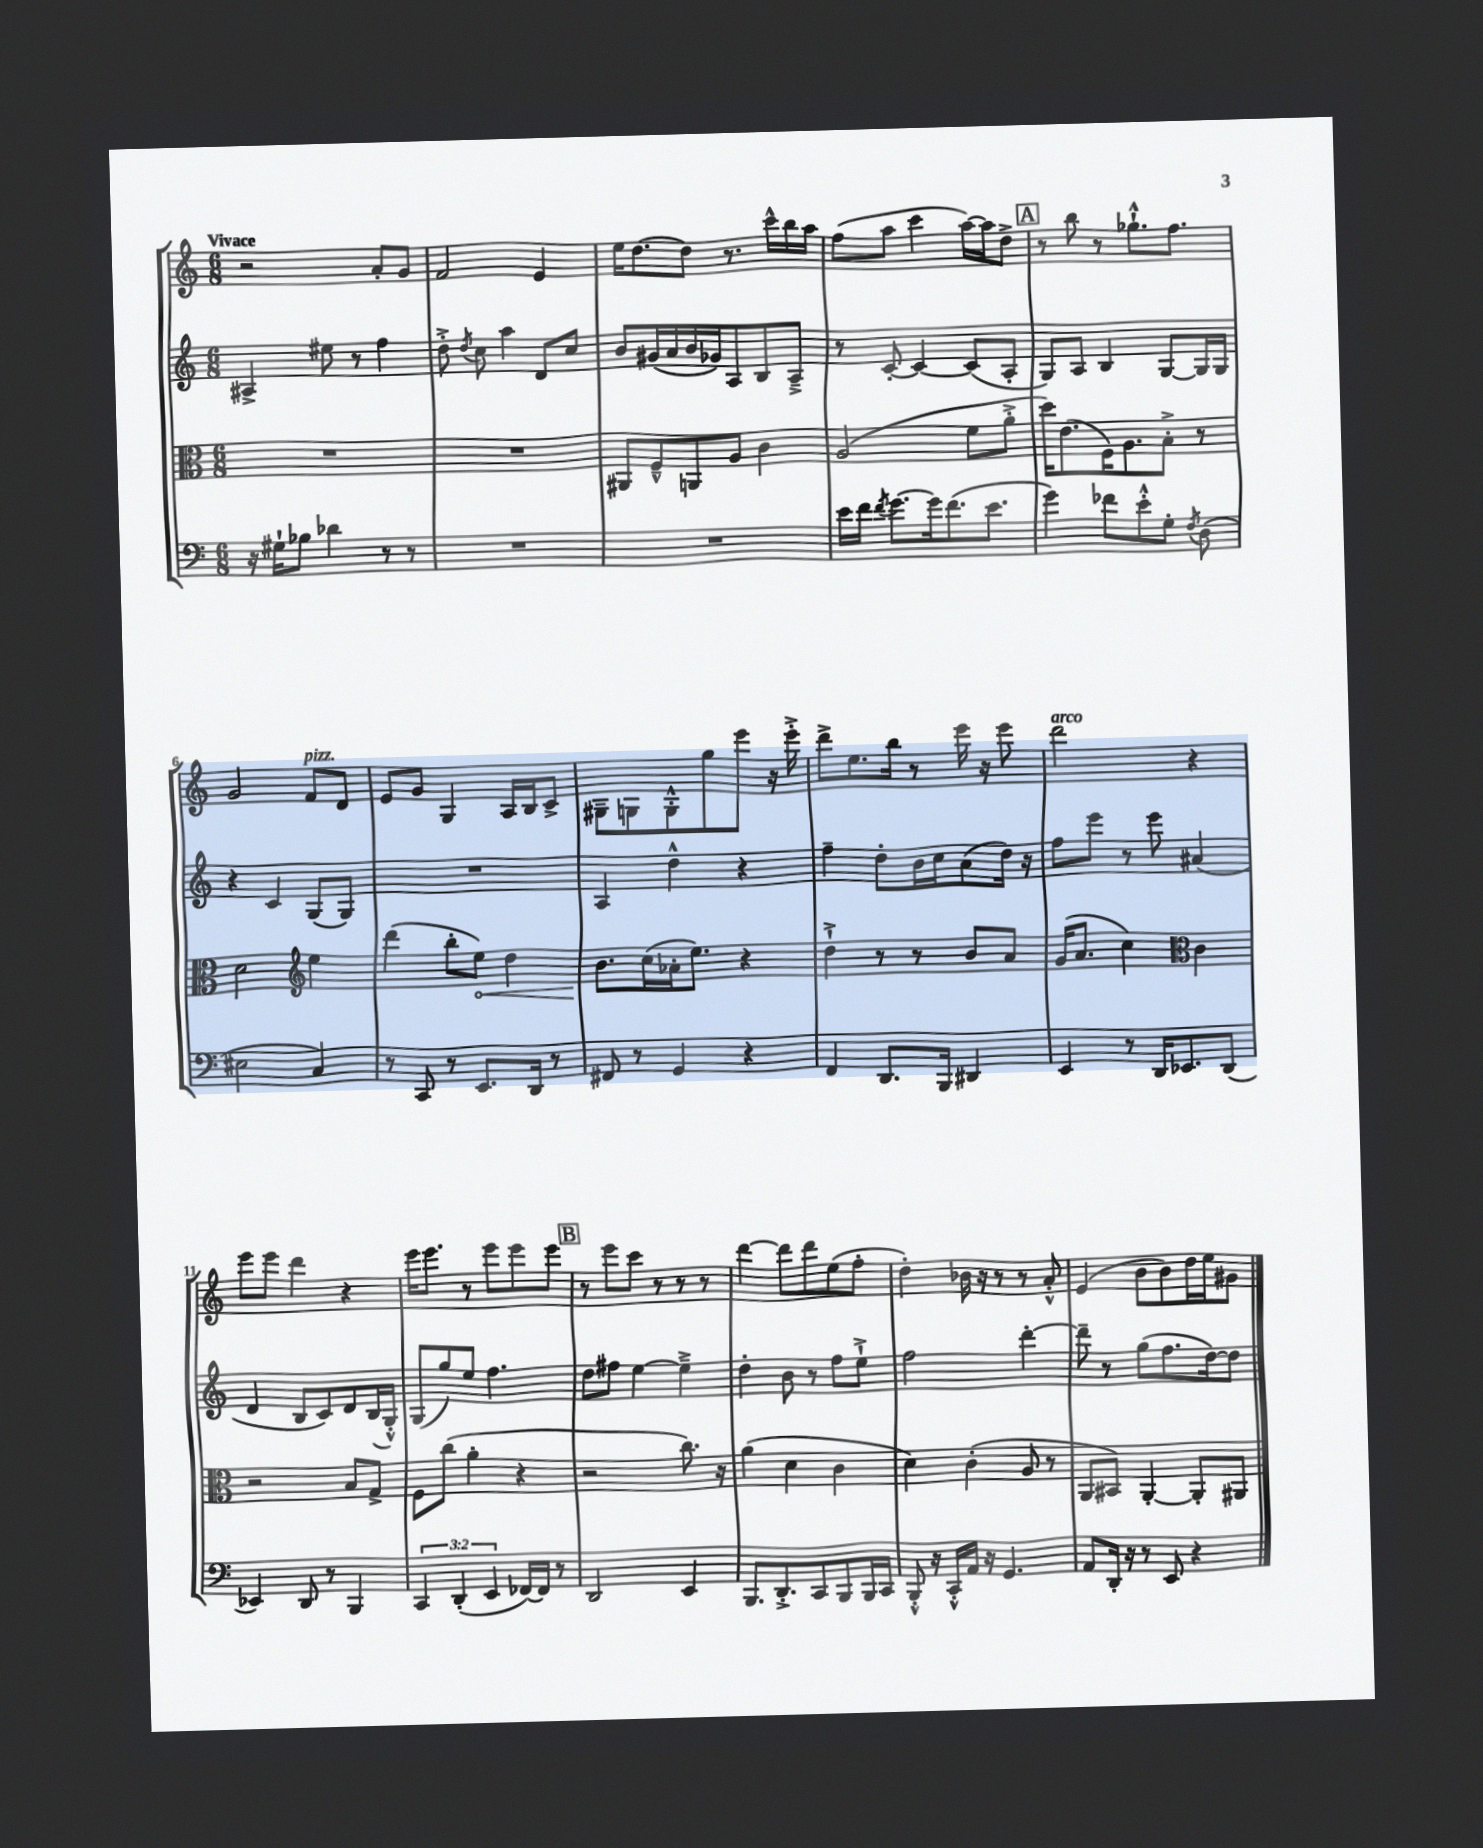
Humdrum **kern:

**kern	**kern	**dynam	**kern	**kern
*part4	*part3	*part3	*part2	*part1
*staff4	*staff3	*staff3	*staff2	*staff1
*clefF4	*clefC3	*	*clefG2	*clefG2
*k[]	*k[]	*	*k[]	*k[]
*M6/8	*M6/8	*	*M6/8	*M6/8
=1	=1	=1	=1	=1
!	!	!	!	!LO:TX:a:B:t=Vivace
16r	2.r	.	4A#X^/	2r
16G#X`\KL	.	.	.	.
8B-X\J	.	.	.	.
4d-X\	.	.	8ee#X\	.
.	.	.	8r	.
8r	.	.	4ff\	8a'/L
8r	.	.	.	8g/J
=2	=2	=2	=2	=2
2.r	2.r	.	8dd'^\	2f/
.	.	.	8qdd/	.
.	.	.	8cc\	.
.	.	.	4aa\	.
.	.	.	8d/L	4e/
.	.	.	8cc/J	.
=3	=3	=3	=3	=3
2.r	8AA#X/L	.	8b/L	16ee\KL
.	.	.	.	[8.dd\
.	8F~^^/	.	(16g#X/L	.
.	.	.	16a/	.
.	8AAn/	.	16b/	8dd\J]
.	.	.	16g-X/J)	.
.	8A/J	.	8A/	8.r
.	4c\	.	8B/	.
.	.	.	.	16ccc^^\LL
.	.	.	8A~^/J	16bb\
.	.	.	.	16aa\JJ
=4	=4	=4	=4	=4
16e\LL	(2A/	.	8r	(8ff\L
16f\JJ	.	.	.	.
8qf/	.	.	.	.
[8.g\L	.	.	[8c'/	8aa\J
.	.	.	4c/_	4ccc\
16g\k]	.	.	.	.
(8.f\	.	.	.	.
.	8f\L	.	(8c/L]	[16aa\LL)
8.e\J	.	.	.	16aa\J]
.	8a'^\J	.	8A'/J	8dd^\J
!!LO:REH:place=s1:t=A
=5	=5	=5	=5	=5
4g\)	16dd\KL)	.	8G/L)	8r
.	(8.e\	.	.	.
.	.	.	8A/J	8bb\
8f-X\L	16F\K)	.	4B/	8r
.	8.A\	.	.	.
8e'^^\	.	.	.	8.gg-X`^^\L
8G'\J	8B'^\J	.	[8G/L	.
.	.	.	.	8.ff\J
8qF/	.	.	.	.
(8D\	8r	.	16G/L]	.
.	.	.	16G/JJ	.
!!LO:LB:g=z
=6	=6	=6	=6	=6
2E#X\	2d\	.	4r	2g/
.	.	.	4c/	.
*	*clefG2	*	*	*
!	!	!	!	!LO:TX:a:i:t=pizz.
4C/)	4ee\	.	(8G/L	8f/L
.	.	.	8G/J)	8d/J
=7	=7	=7	=7	=7
8r	(4ddd\	.	2.r	8e/L
8CC/	.	.	.	8g/J
8r	8bb'\L	.	.	4G/
!	!	!LO:HP:b	!	!
8.EE/L	8ee\J)	<	.	.
.	4dd\	.	.	16A/LL
16DD/Jk	.	.	.	16B/J
8r	.	.	.	8c^/J
=8	=8	=8	=8	=8
8FF#X/	8.b\L	.	4A/	8G#X~\L
8r	.	.	.	8Gn\
.	(16cc\L	[	.	.
4GG/	16a-X'\J	.	4dd^^\	8G'^^\
.	8.ee\J)	.	.	.
.	.	.	.	8gg\
4r	4r	.	4r	8eee\J
.	.	.	.	16r
.	.	.	.	16eee'^\
=9	=9	=9	=9	=9
4FF/	4dd`^\	.	4ff~\	8ddd^\L
.	.	.	.	8.ee\
8.DD/L	8r	.	8dd'\L	.
.	.	.	.	16bb\Jk
.	8r	.	16b\L	8r
16BBB/Jk	.	.	16cc\J	.
4DD#X/	8b/L	.	(8a\	16eee\
.	.	.	.	16r
.	8a/J	.	16dd\Jk)	8eee\
.	.	.	16r	.
=10	=10	=10	=10	=10
!	!	!	!	!LO:TX:a:i:t=arco
4EE/	(16g/KL	.	8ff\L	2ddd\
.	8.a/J	.	.	.
.	.	.	8eee\J	.
8r	4cc\)	.	8r	.
16DD/KL	.	.	8eee\	.
8.EE-X/	.	.	.	.
*	*clefC3	*	*	*
.	4c\	.	(4a#X/	4r
(8DD/J	.	.	.	.
!!LO:LB:g=z
=11	=11	=11	=11	=11
4EE-X/)	2r	.	4d/	8eee\L
.	.	.	.	8eee\J
8DD/	.	.	8B/L	4ddd\
8r	.	.	8c/)	.
4BBB/	8B/L	.	8d/	4r
.	8G^/J	.	(16B/L	.
.	.	.	16G'^^/JJ)	.
=12	=12	=12	=12	=12
6CC/	8F\L	.	(8G/L	16eee\KL
.	.	.	.	8.eee\J
.	(8cc\J	.	8gg/)	.
(6DD'/	.	.	.	.
.	4a'\	.	8ee/J	8r
6EE/	.	.	.	.
.	.	.	4.ff\	8eee\L
[16FF-X/LL)	4r	.	.	8eee\
16FF-/JJ]	.	.	.	.
8r	.	.	.	8eee\J
!!LO:REH:place=s1:t=B
=13	=13	=13	=13	=13
2DD/	2r	.	8dd\L	8r
.	.	.	8ff#X\J	8eee\L
.	.	.	[4ee\	8ccc\J
.	.	.	.	8r
4EE/	8.cc\)	.	4ee~^\]	8r
.	.	.	.	8r
.	16r	.	.	.
=14	=14	=14	=14	=14
8.BBB/L	(4a\	.	4dd'\	[4ddd\
8.DD'^/	.	.	.	.
.	4d\	.	8b\	8ddd\L]
8CC/	.	.	8r	8ddd\
8BBB/	4c\	.	8ff\L	(8ee\
16BBB/L	.	.	8ee`^\J	8ff'\J
16CC/JJ	.	.	.	.
=15	=15	=15	=15	=15
8BBB'^^/	4d\)	.	2ff\	4dd'\)
16r	.	.	.	.
16CC'^^/LL	.	.	.	.
16AA/JJ	(4c'\	.	.	16b-X\
16r	.	.	.	16r
4.GG/	.	.	.	8r
.	8A/	.	[4ddd'\	8r
.	8r	.	.	8a'^^/
=16	=16	=16	=16	=16
8AA/L	8AA/L	.	8ddd~\]	(4e/
16DD'/Jk	8BB#X/J)	.	8r	.
16r	.	.	.	.
8r	[4AA'/	.	(8gg\L	8b\L
8EE/	.	.	8.ff\	8b\)
4r	8AA'/L]	.	.	16dd\L
.	.	.	[16dd\k)	16ee\J
.	8AA#X/J	.	8dd\J]	8g#X\J
==	==	==	==	==
*-	*-	*-	*-	*-
